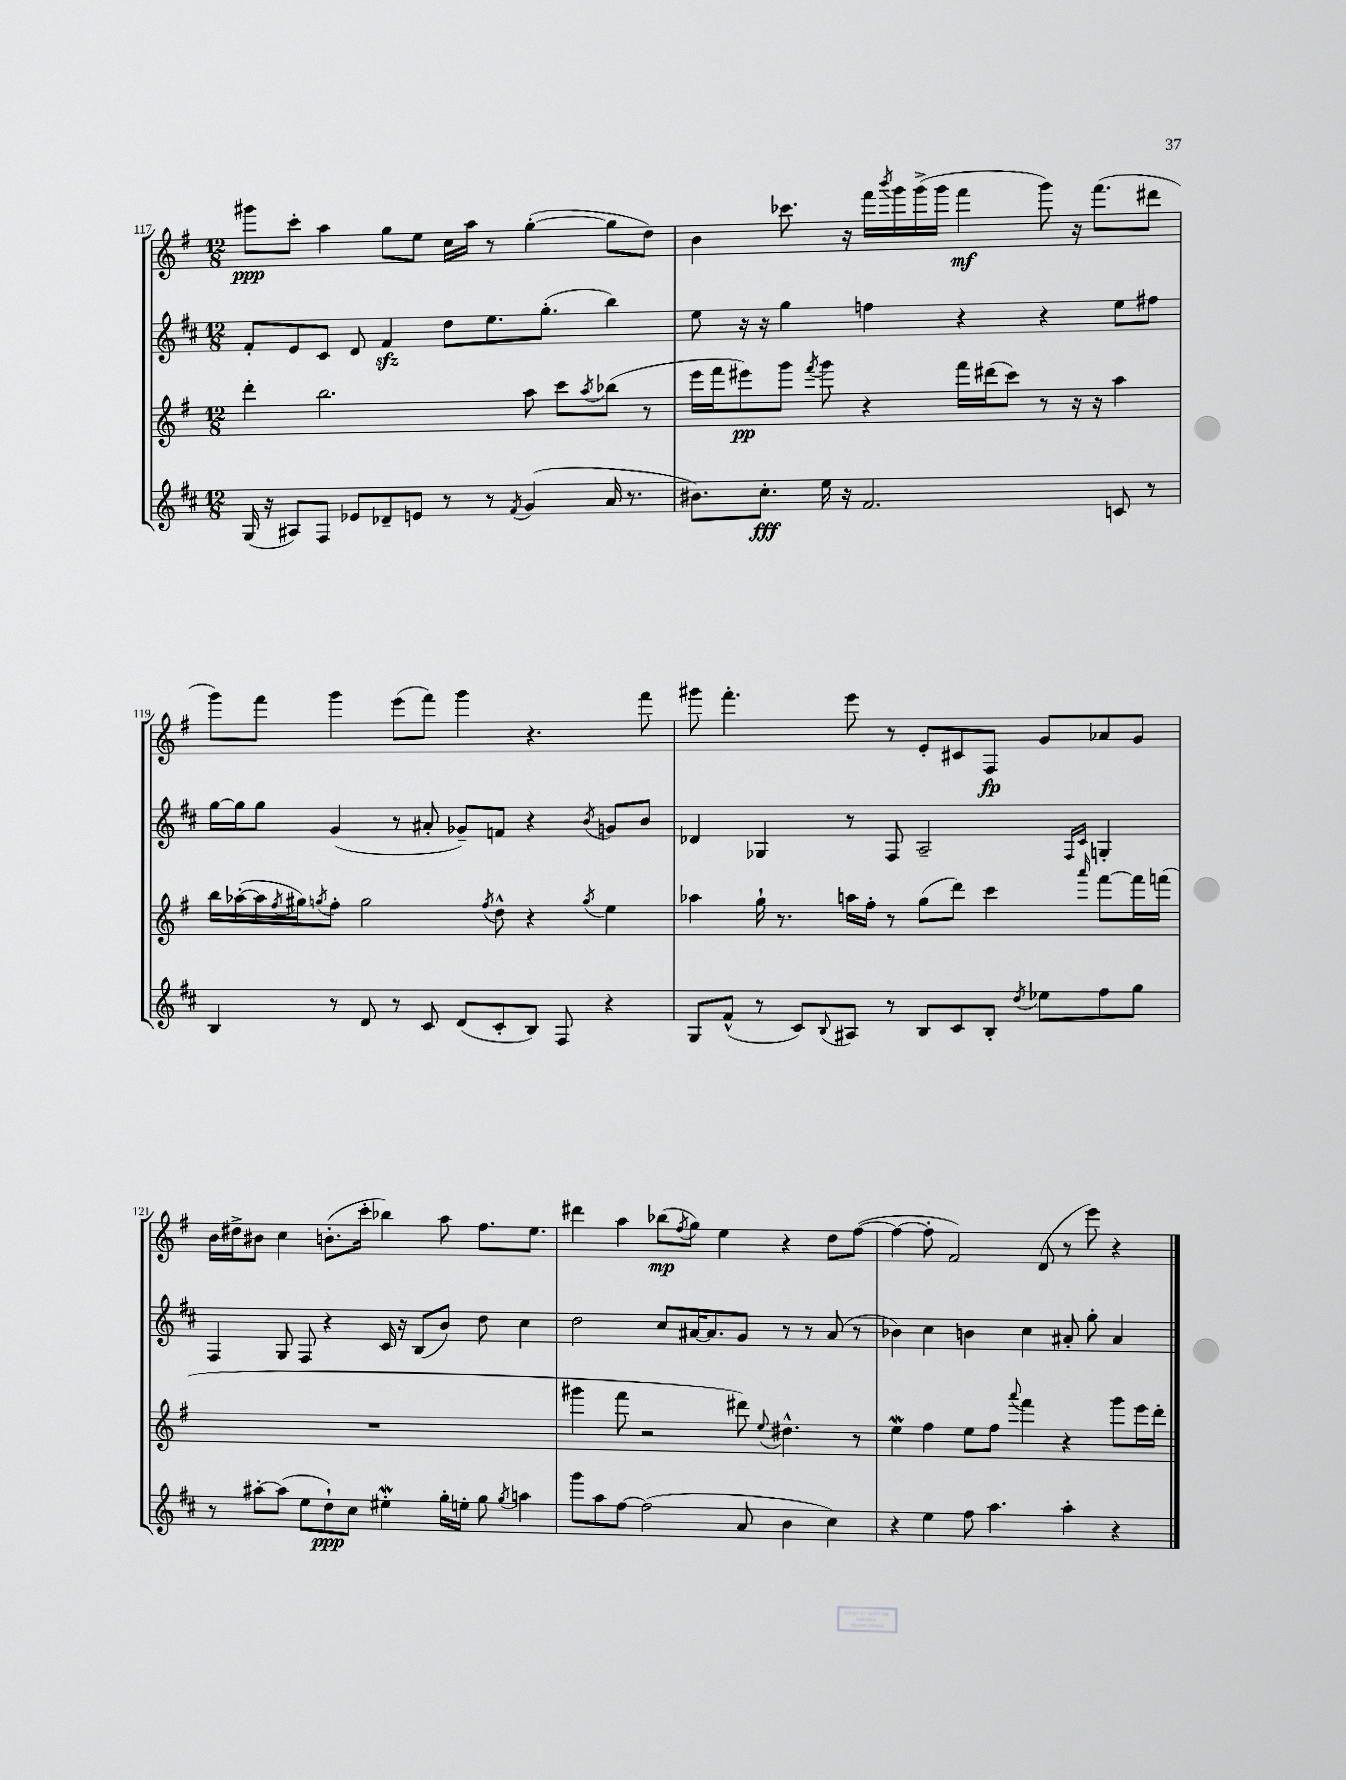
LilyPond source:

<<
\new StaffGroup <<
\new Staff = "s0" {
    \clef treble \key g \major \numericTimeSignature \time 12/8
    gis'''8\ppp c'''8-. a''4 g''8 e''8 c''16 a''16 r8 g''4~-.( g''8 d''8) |
    b'4 ces'''8. r16 fis'''16 \acciaccatura { b'''8 } g'''16 g'''16->( g'''16 fis'''4\mf g'''8) r16 fis'''8.( dis'''8 |
    g'''8) fis'''8 g'''4 e'''8( fis'''8) g'''4 r4. fis'''8 |
    gis'''8 fis'''4.-. e'''8 r8 e'8-. cis'8 fis8\fp g'8 aes'8 g'8 |
    b'16 dis''16-> bis'8 c''4 b'8.-.( c'''16-. bes''4) a''8 fis''8. e''8. |
    dis'''4 a''4 bes''8\mp( \acciaccatura { fis''8 } g''8) e''4 r4 d''8 fis''8~( |
    fis''4~ fis''8-. fis'2) d'8( r8 e'''8) r4 \bar "|." |
}
\new Staff = "s1" {
    \clef treble \key d \major \numericTimeSignature \time 12/8
    fis'8-. e'8 cis'8 d'8 fis'4\sfz d''8 e''8. g''8.-.( b''4) |
    e''8 r16 r16 g''4 f''4 r4 r4 e''8 fis''8 |
    g''16~ g''16 g''8 g'4( r8 ais'8-. ges'8--) f'8 r4 \acciaccatura { b'8 } g'8 b'8 |
    des'4 ges4 r8 fis8 a2-- \grace { fis16 cis'16 } g4-. |
    fis4 g8 fis8 r4 cis'16 r16 b8( b'8) d''8 cis''4 |
    d''2 cis''8 ais'16~ ais'8. g'8 r8 r8 ais'8( r8 |
    bes'4) cis''4 b'4 cis''4 ais'8-. g''8-. ais'4 \bar "|." |
}
\new Staff = "s2" {
    \clef treble \key g \major \numericTimeSignature \time 12/8
    d'''4-. b''2. a''8 c'''8 \acciaccatura { a''8 } bes''8( r8 |
    e'''16 fis'''16 eis'''8\pp) g'''8 \acciaccatura { fis'''8 } g'''8 r4 fis'''16 dis'''16( c'''8) r8 r16 r16 a''4 |
    b''16 aes''16~-.( aes''16 \acciaccatura { fis''8 } gis''16) \acciaccatura { g''8 } fis''8-. g''2 \acciaccatura { fis''8 } d''8-^ r4 \acciaccatura { g''8 } e''4 |
    aes''4 g''16-! r8. a''16 fis''16-. r8 g''8( d'''8) c'''4 \grace { a'''16 } fis'''8~ fis'''16 f'''16( |
    R1. |
    gis'''4 fis'''8 r2 dis'''8) \appoggiatura { e''8 } dis''4.-^ r8 |
    e''4\mordent fis''4 e''8 fis''8 \appoggiatura { a'''8 } fis'''4 r4 g'''8 e'''16 d'''16-. \bar "|." |
}
\new Staff = "s3" {
    \clef treble \key d \major \numericTimeSignature \time 12/8
    g16( r16 ais8) fis8 ees'8 des'8-- e'8 r8 r8 \acciaccatura { fis'8 } g'4( a'16 r8. |
    bis'8.) cis''8.-.\fff e''16 r16 fis'2. c'8 r8 |
    b4 r8 d'8 r8 cis'8 d'8( cis'8-. b8) fis8 r4 |
    g8 fis'8-^( r8 cis'8) \appoggiatura { b8 } ais8 r8 b8 cis'8 b8-. \acciaccatura { d''8 } ees''8 fis''8 g''8 |
    r8 ais''8~-. ais''8( e''8 d''8-!\ppp) cis''8 eis''4-.\mordent g''16-. e''16-. g''8 \acciaccatura { g''8 } a''4 |
    g'''8 a''8 fis''8~ fis''2( a'8 b'4 cis''4) |
    r4 e''4 fis''8 a''4. a''4-. r4 \bar "|." |
}
>>
>>
\layout { \context { \Score currentBarNumber = #117 } }
